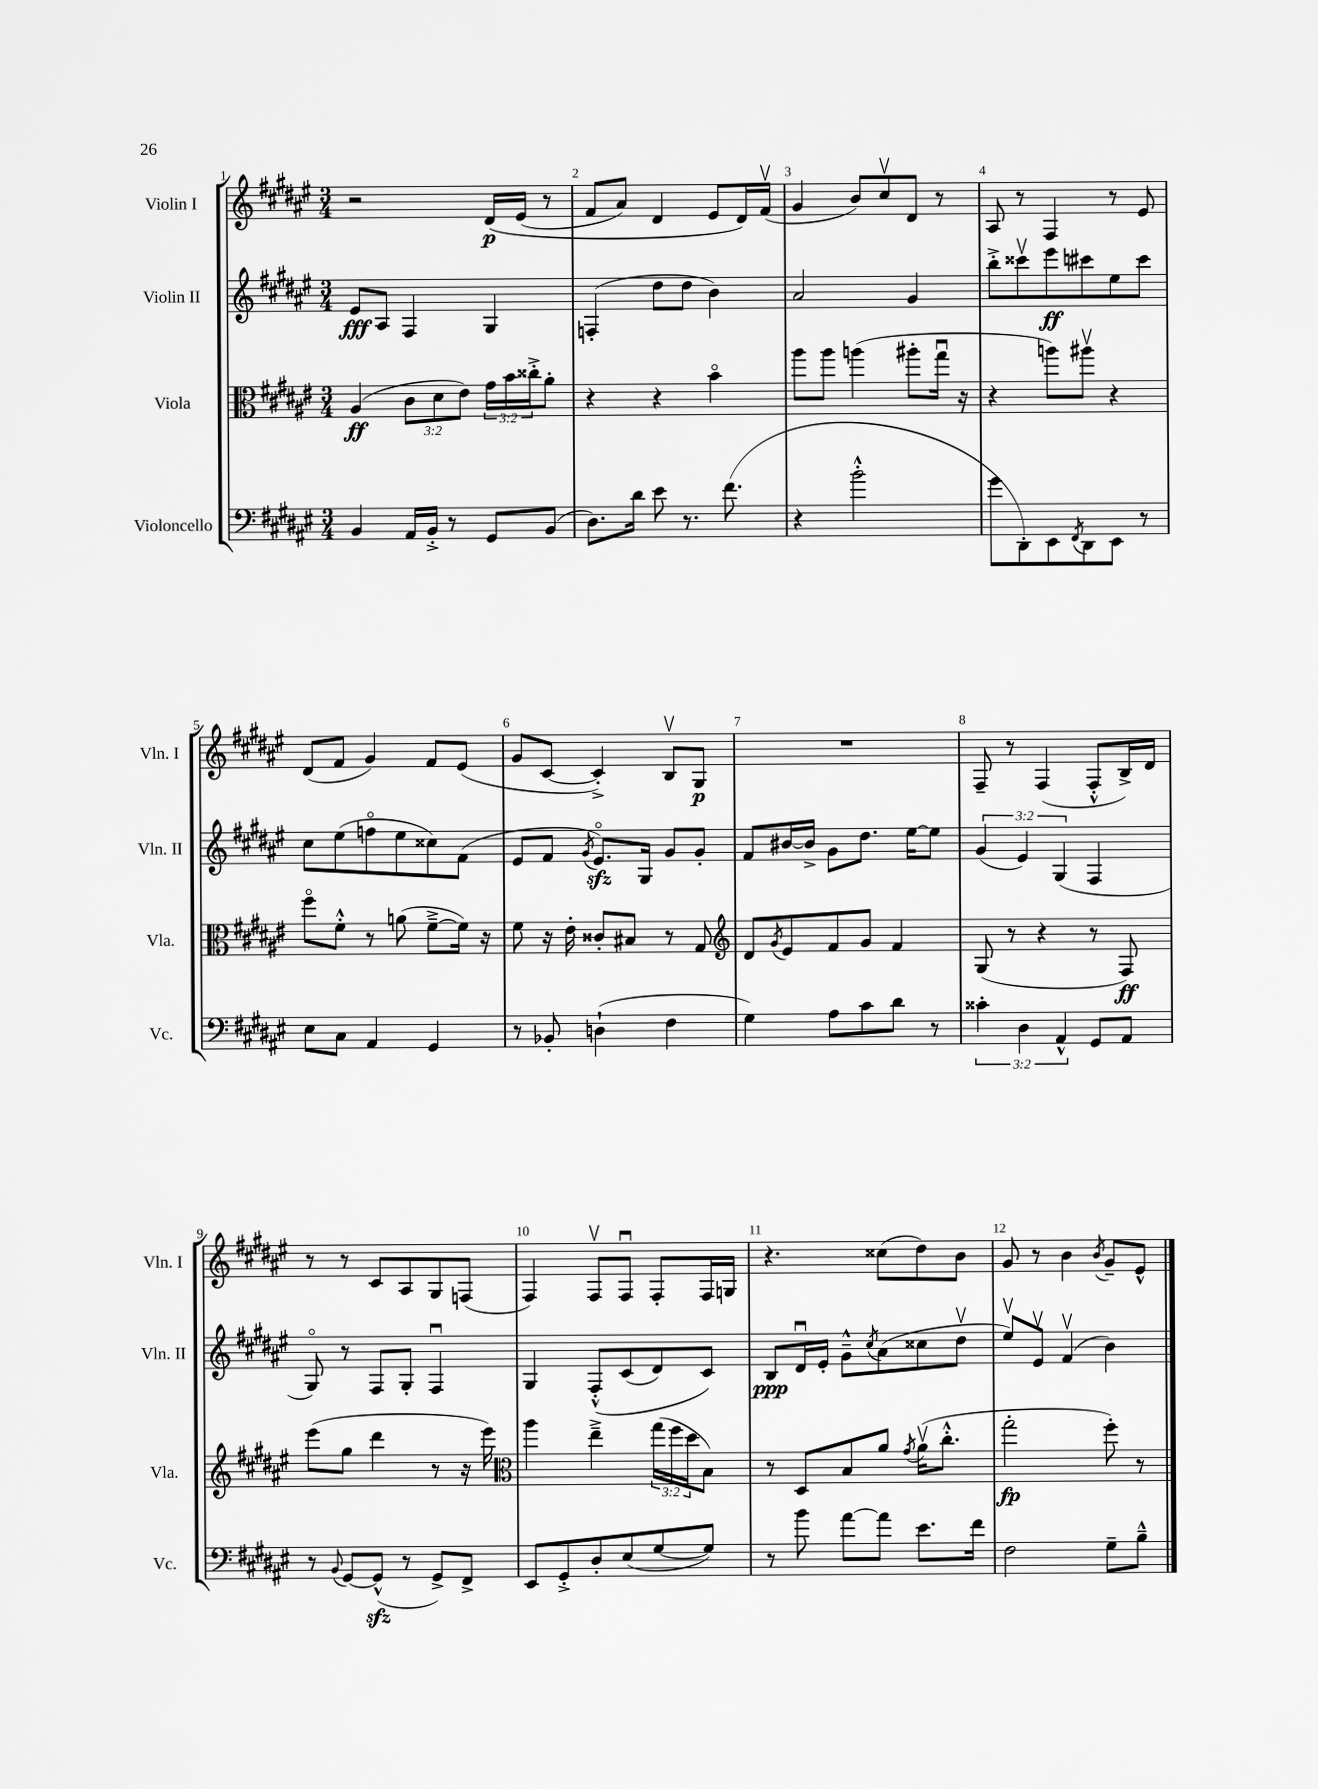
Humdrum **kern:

**kern	**kern	**kern	**kern
*staff4	*staff3	*staff2	*staff1
*clefF4	*clefC3	*clefG2	*clefG2
*k[f#c#g#d#a#e#]	*k[f#c#g#d#a#e#]	*k[f#c#g#d#a#e#]	*k[f#c#g#d#a#e#]
*M3/4	*M3/4	*M3/4	*M3/4
4BB	(4A#	8e#	2r
.	.	8A#	.
16AA#	12c#	4F#	.
16BB'^	.	.	.
.	12d#	.	.
8r	.	.	.
.	12e#)	.	.
8GG#	24g#	4G#	&(16d#
.	24b	.	.
.	.	.	(16e#
.	24cc##'^	.	.
(8BB	8a#'	.	8r
=	=	=	=
8.D#)	4r	(4F'	8f#
.	.	.	8a#)
16d#	.	.	.
8e#	4r	8dd#	4d#
8.r	.	8dd#	.
.	4bo	4b)	8e#
(8.f#	.	.	.
.	.	.	16d#&)
.	.	.	(16f#v
=	=	=	=
4r	8aa#	2a#	4g#
.	8aa#	.	.
2b'^^	(4aa	.	8b)
.	.	.	8cc#v
.	8aa#'	4g#	8d#
.	16gg#u	.	8r
.	16r	.	.
=	=	=	=
8g#	4r	8bb'^	8A#
8DD#')	.	8ccc##v	8r
8EE#	8aa)	8eee#	4F#
8qFF#	.	.	.
8DD#	8aa#v	8ccc#	.
8EE#	4r	8ee#	8r
8r	.	8ccc#	8e#
=	=	=	=
8E#	8ff#o	8cc#	(8d#
8C#	8f#'^^	(8ee#	8f#
4AA#	8r	8ffo	4g#)
.	(8a	8ee#	.
4GG#	[8f#~^	8cc##)	8f#
.	16f#])	(8f#	(8e#
.	16r	.	.
=	=	=	=
8r	8f#	8e#	8g#
8BB-'	16r	8f#	[8c#
.	16e#'	.	.
.	.	8qg#	.
(4D`	8c##'	8.e#o)	4c#'^])
.	8B#	.	.
.	.	16G#	.
4F#	8r	8g#	8Bv
.	8G#	8g#'	8G#
=	=	=	=
*	*clefG2	*	*
4G#)	8d#	8f#	2.r
.	8qg#	.	.
.	8e#	[16b#	.
.	.	16b#^]	.
8A#	8f#	8g#	.
8c#	8g#	8.dd#	.
8d#	4f#	.	.
.	.	[16ee#	.
8r	.	8ee#]	.
=	=	=	=
6c##'	(8G#	(6g#	8F#~
.	8r	.	8r
6D#	.	6e#)	.
.	4r	.	(4F#
6AA#^^	.	(6G#	.
8GG#	8r	4F#	8F#'^^
8AA#	8F#)	.	16B^)
.	.	.	16d#
=	=	=	=
8r	(8eee#	8G#o)	8r
8qqBB	.	.	.
[8GG#	8gg#	8r	8r
(8GG#^^]	4ddd#	8F#	8c#
8r	.	8G#'	8A#
8GG#^)	8r	4F#u	8G#
8FF#^	16r	.	(8F
.	16eee#)	.	.
=	=	=	=
*	*clefC3	*	*
8EE#	4aa#	4G#	4F#)
8GG#'^	.	.	.
8D#'	4ee#~^	&(8F#'^^	8F#v
(8E#	.	(8c#	8F#u
[8G#	(24gg#	8d#)	8F#'
.	24ff#	.	.
.	24dd#	.	.
8G#])	8B)	8c#&)	16F#
.	.	.	16G
=	=	=	=
8r	8r	8B	4.r
8b	8D#	16d#u	.
.	.	16e#'	.
[8a#	8B	8g#~^^	.
.	.	8qcc#	.
8a#]	8a#	(8a#	(8cc##
.	8qg#	.	.
8.e#	(16a#v	8cc##	8dd#)
.	8.cc#'^^	.	.
.	.	8dd#v	8b
16f#	.	.	.
=	=	=	=
2F#	2gg#'	8ee#v)	8g#
.	.	8e#v	8r
.	.	(4f#v	4b
.	.	.	8qb
8G#~	8ff#')	4b)	8g#~
8B~^^	8r	.	8e#^^
==	==	==	==
*-	*-	*-	*-
